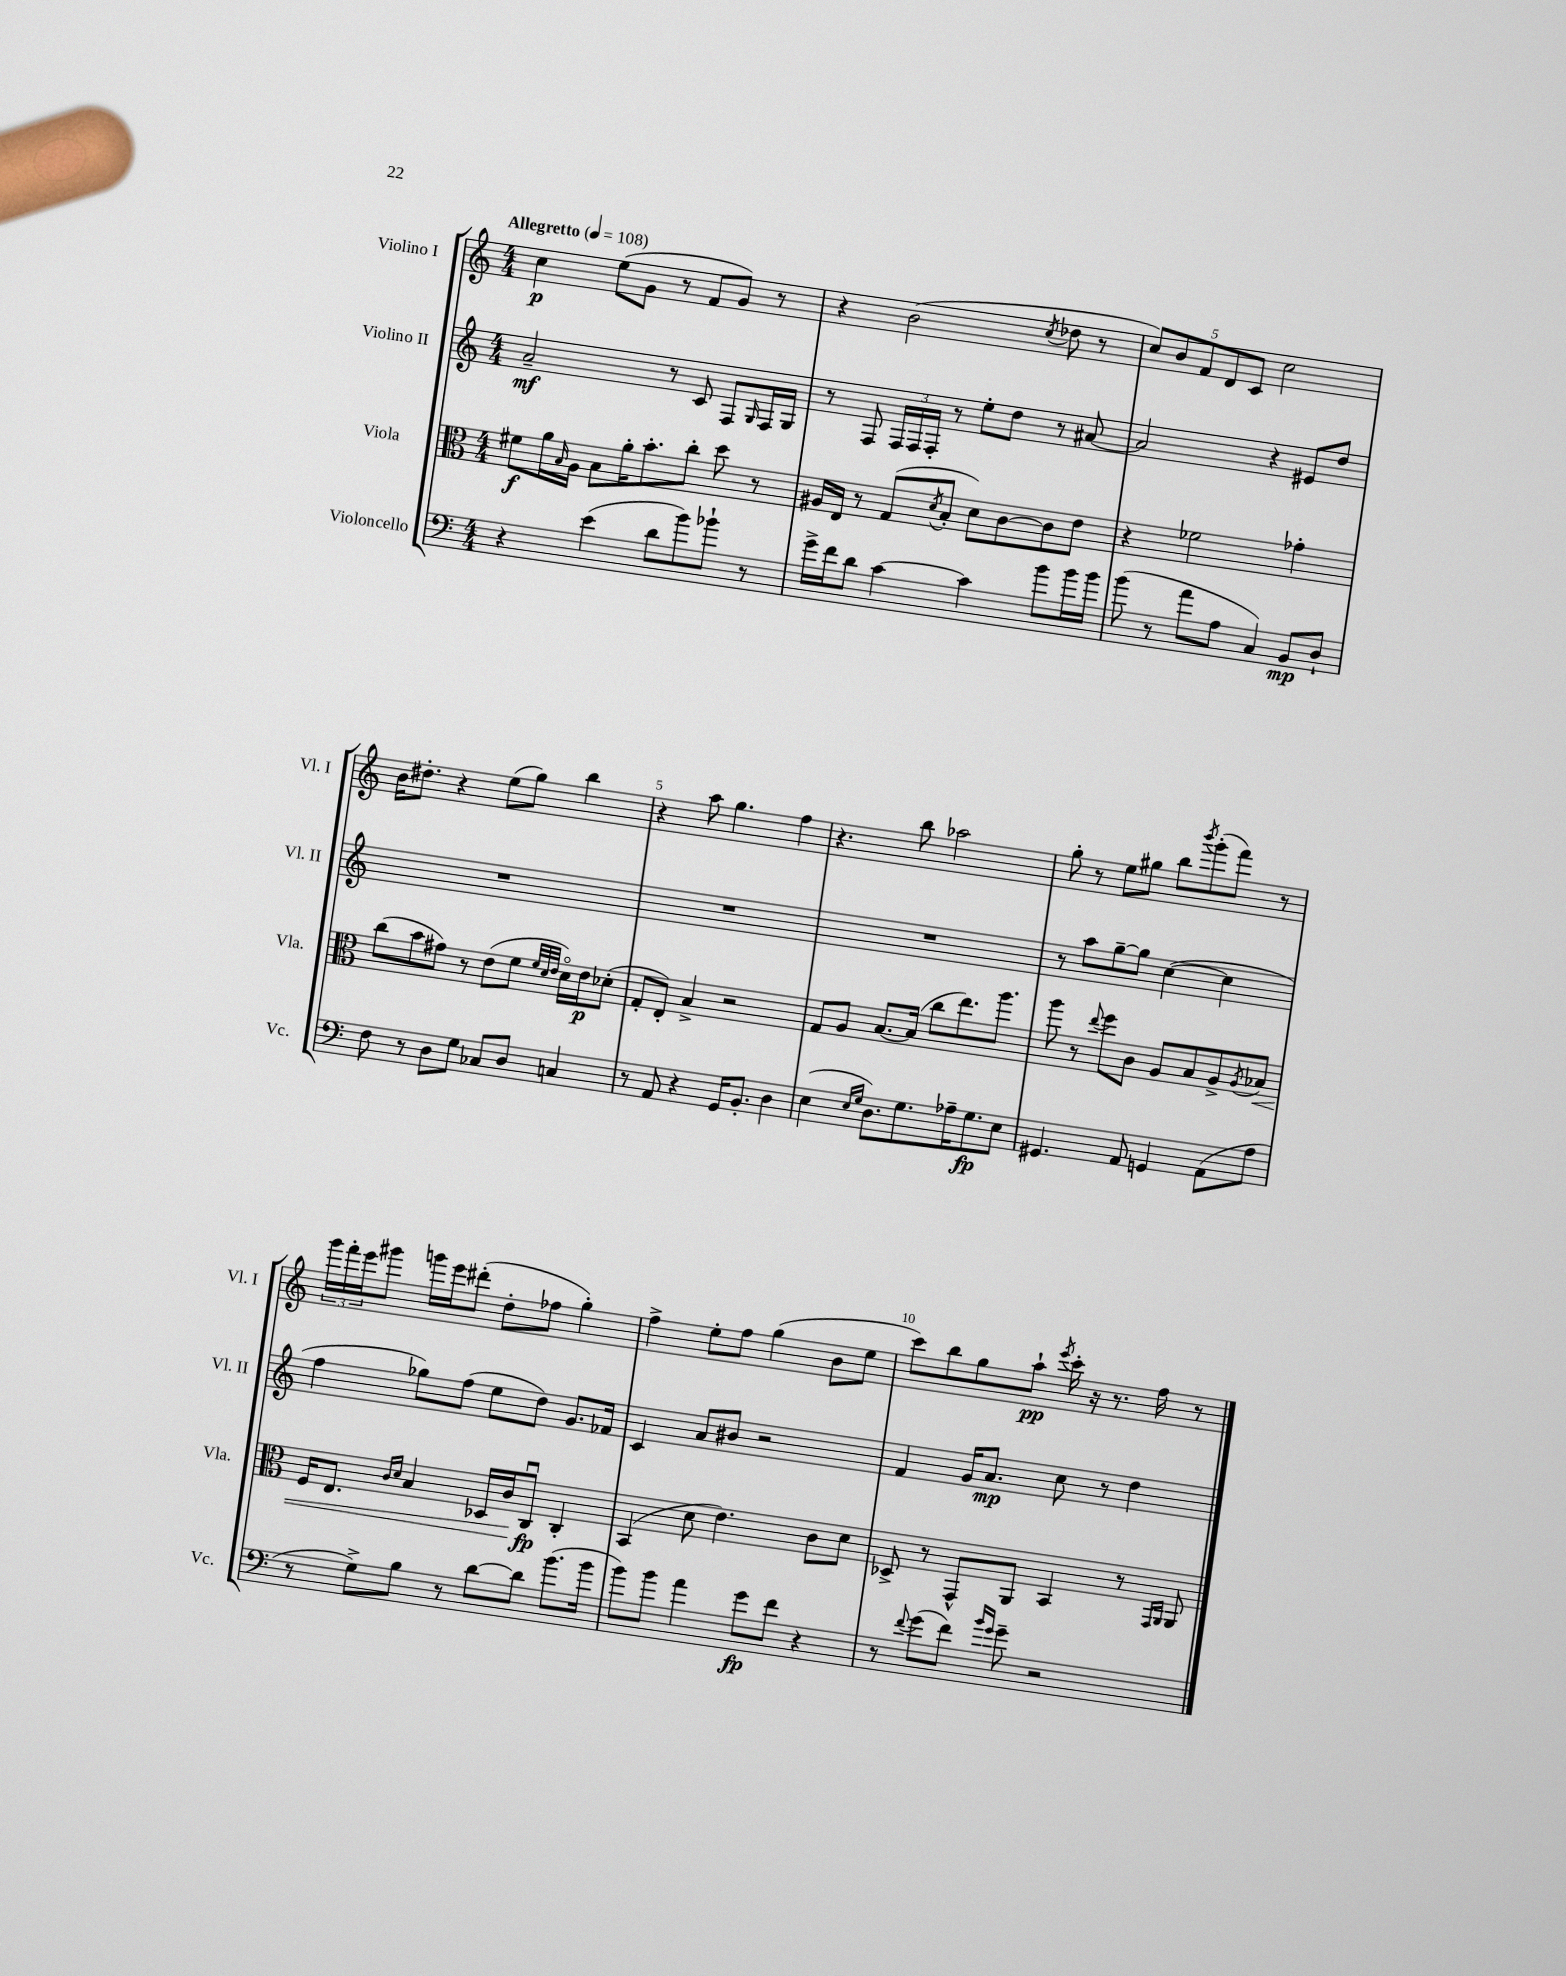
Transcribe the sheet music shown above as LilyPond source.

<<
\new StaffGroup <<
\new Staff = "s0" \with { instrumentName = "Violino I" shortInstrumentName = "Vl. I" } {
    \clef treble \key c \major \numericTimeSignature \time 4/4 \tempo "Allegretto" 4 = 108
    c''4\p e''8( g'8 r8 f'8 g'8) r8 |
    r4 b'2( \acciaccatura { c''8 } des''8 r8 |
    \tuplet 5/4 { c''8) b'8 f'8 d'8 c'8 } c''2 |
    b'16 dis''8.-. r4 e''8( g''8) b''4 |
    r4 a''8 g''4. f''4 |
    r4. b''8 aes''2 |
    g''8-. r8 e''8 gis''8 b''8 \acciaccatura { b'''8 } g'''8-.( f'''8) r8 |
    \tuplet 3/2 { g'''16 f'''16-. e'''16 } gis'''8 g'''16 e'''16 dis'''8-.( d''8-. fes''8 g''4-.) |
    f''4-> e''8-. f''8 g''4( b'8 e''8 |
    c'''8) b''8 g''8 a''8-!\pp \acciaccatura { e'''8 } c'''16-. r16 r8. f''16 r8 \bar "|." |
}
\new Staff = "s1" \with { instrumentName = "Violino II" shortInstrumentName = "Vl. II" } {
    \clef treble \key c \major \numericTimeSignature \time 4/4
    a'2--\mf r8 c'8 f8 \grace { g16 } f16 g16 |
    r8 f8 \tuplet 3/2 { f16 f16 f16-. } r8 e''8-. d''8 r8 ais'8~ |
    ais'2 r4 eis'8 d''8 |
    R1 |
    R1 |
    R1 |
    r8 a''8 g''8~-- g''8 c''4~( c''4 |
    f''4 ges''8) f''8( e''8 d''8) g'8. fes'16 |
    c'4 a'8 bis'8 r2 |
    f'4 g'16 a'8.\mp c''8 r8 d''4 \bar "|." |
}
\new Staff = "s2" \with { instrumentName = "Viola" shortInstrumentName = "Vla." } {
    \clef alto \key c \major \numericTimeSignature \time 4/4
    fis'8\f a'16 \grace { b16 } a16 b8 a'16-. b'8.-. c''8-. d''8 r8 |
    ais16 e16 r8 g8( \acciaccatura { d'8 } b8-. d'8) c'8~ c'8 e'8 |
    r4 fes'2 ges'4-. |
    c''8( b'8 gis'8) r8 e'8( f'8 \grace { f'32 d'32 e'32 } d'16\flageolet) e'16\p des'8-.( |
    g8-. e8-.) b4-> r2 |
    g8 a8 b8.~ b16( c''8 e''8.) a''8. |
    a''8 r8 \appoggiatura { e''8 } f''8 c'8 a8 b8 a8-> \acciaccatura { a8 } bes8\< |
    f16 e8. \grace { c'16 d'16 } b4 des16 c'16\! c8\downbow\fp c4-. |
    b,4( d'8 e'4.) c'8 d'8 |
    des8-> r8 g,8-^ a,8 b,4 r8 \grace { g,16 a,16 } a,8 \bar "|." |
}
\new Staff = "s3" \with { instrumentName = "Violoncello" shortInstrumentName = "Vc." } {
    \clef bass \key c \major \numericTimeSignature \time 4/4
    r4 e'4( d'8 b'8) bes'8-! r8 |
    g'16-> f'16 d'8 c'4~ c'4 b'8 b'16 b'16 |
    b'8( r8 a'8 a8 c4) b,8\mp d8-! |
    f8 r8 d8 g8 ces8 d8 c4 |
    r8 a,8 r4 g,16 b,8.-. d4 |
    e4( \grace { e16 g16 } d8.) g8. aes16-- g8.\fp e8 |
    gis,4. a,8 g,4 a,8( a8 |
    r8 g8->) b8 r8 d'8~ d'8 b'8.( b'16 |
    b'8) b'8 a'4 g'8\fp f'8 r4 |
    r8 \appoggiatura { f'8 } g'8( f'8) \grace { b'16 g'16 } g'8-- r2 \bar "|." |
}
>>
>>
\layout { \context { \Score \override BarNumber.break-visibility = ##(#f #t #t) barNumberVisibility = #(every-nth-bar-number-visible 5) } }
